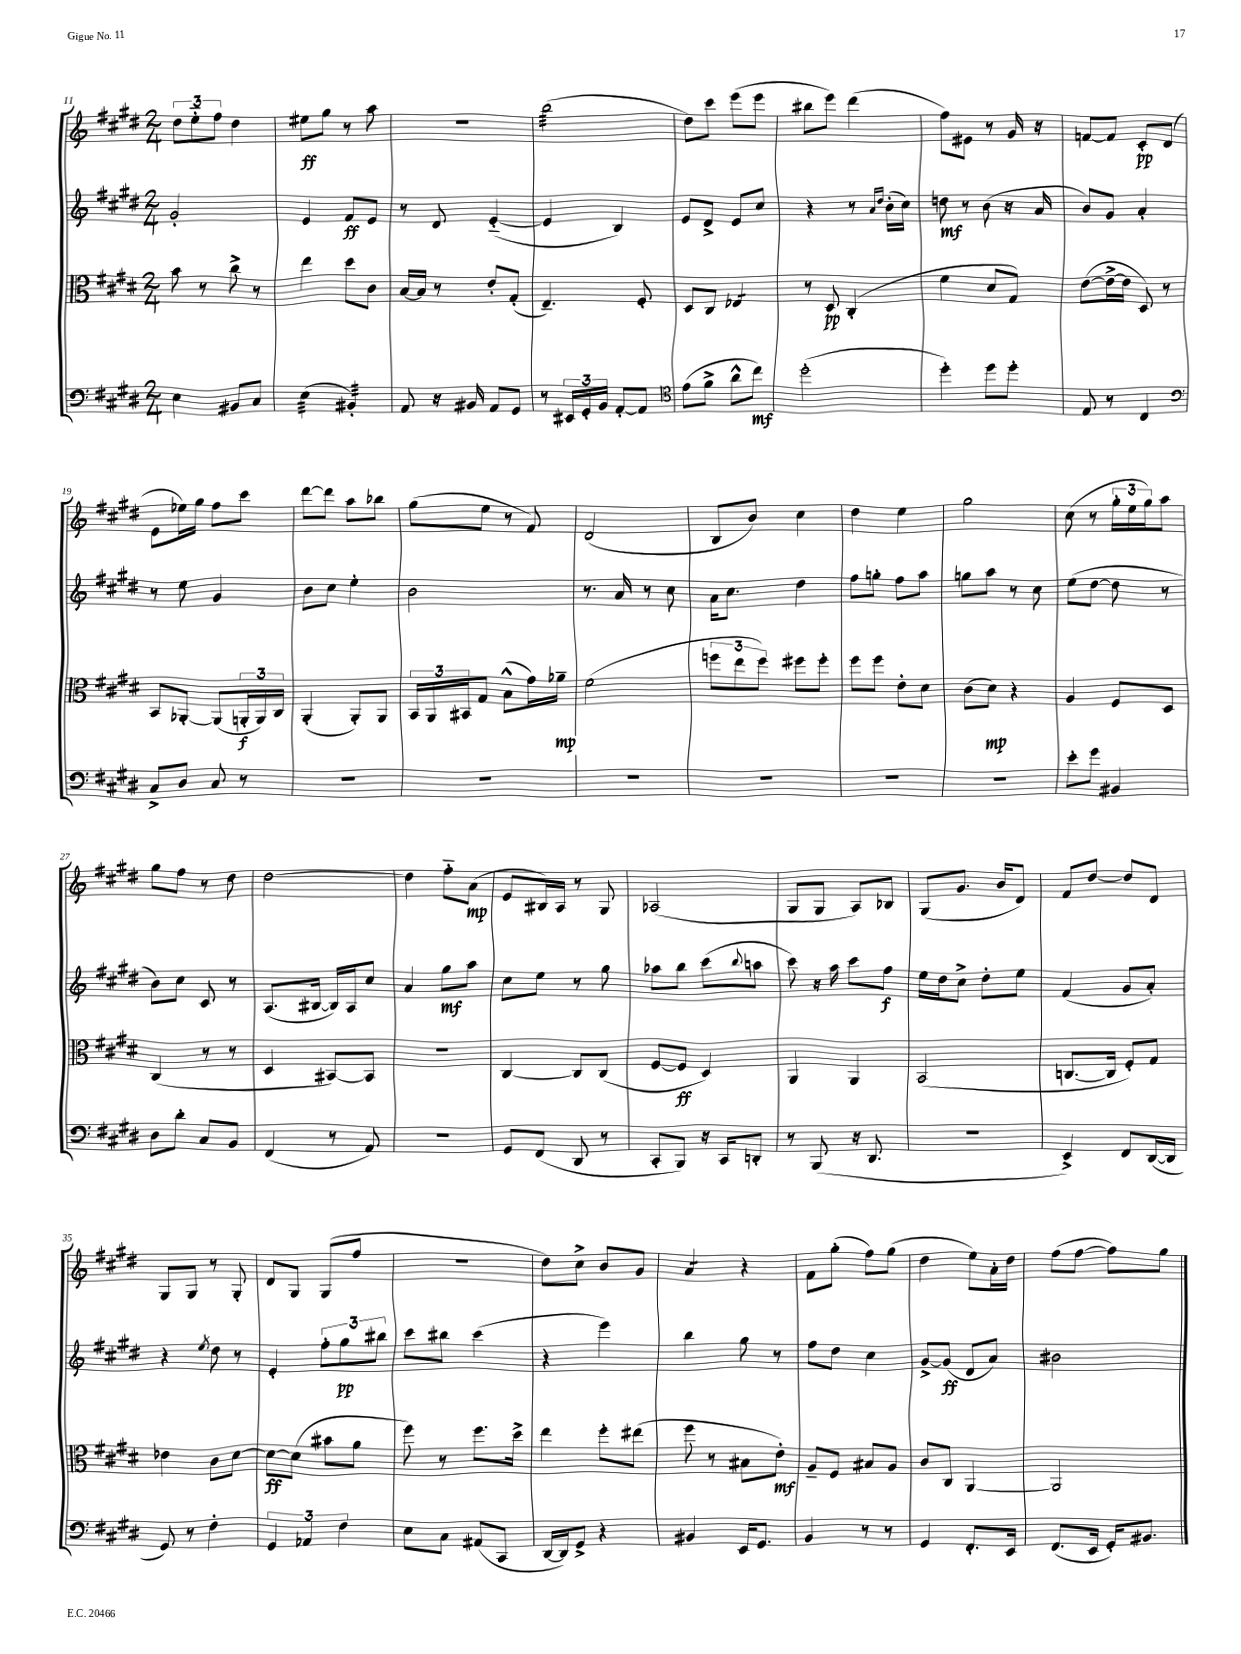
<<
\new StaffGroup <<
\new Staff = "s0" {
    \clef treble \key e \major \numericTimeSignature \time 2/4
    \tuplet 3/2 { dis''8 e''8-_ fis''8 } dis''4 |
    eis''8\ff gis''8 r8 a''8 |
    R2 |
    b''2:32( |
    dis''8) cis'''8 e'''8( e'''8 |
    bis''8 e'''8) dis'''4( |
    fis''8) eis'8 r8 gis'16 r16 |
    f'8~ f'8 cis'8-.\pp dis'8( |
    e'8 ees''16) gis''16 fis''8 cis'''8 |
    dis'''8~ dis'''8 a''8 bes''8 |
    gis''8( e''8 r8 fis'8) |
    dis'2( |
    b8 b'8) cis''4 |
    dis''4 e''4 |
    gis''2 |
    cis''8( r8 \tuplet 3/2 { gis''16-. e''16 gis''16) } a''8 |
    gis''8 fis''8 r8 dis''8 |
    dis''2~ |
    dis''4 fis''8-_ a'8\mp( |
    e'8 bis16) a16 r8 gis8 |
    aes2( |
    gis8 gis8 a8) bes8 |
    gis8( gis'8. b'16 dis'8) |
    fis'8 dis''8~ dis''8 dis'8 |
    gis8 gis8 r8 gis8-. |
    dis'8 gis8 gis8( fis''8 |
    r2 |
    dis''8) cis''8-> b'8 gis'8 |
    a'4:8 r4 |
    fis'8 gis''8-.( fis''8) gis''8( |
    dis''4 e''8) a'16-. dis''16 |
    fis''8( fis''8~ fis''8) gis''8 \bar "|." |
}
\new Staff = "s1" {
    \clef treble \key e \major \numericTimeSignature \time 2/4
    gis'2-. |
    e'4 fis'8\ff e'8 |
    r8 dis'8 e'4~-_( |
    e'4 b4) |
    e'8 dis'8-> e'8 cis''8 |
    r4 r8 \grace { a'16 dis''16 } b'16-.( cis''16) |
    d''8\mf r8 b'8( r16 a'16 |
    b'8) gis'8 a'4-. |
    r8 e''8 gis'4 |
    b'8 cis''8 e''4-. |
    b'2 |
    r8. a'16 r8 cis''8 |
    a'16 cis''8. dis''4 |
    fis''8 g''8-. fis''8 a''8 |
    g''8 a''8 r8 cis''8 |
    e''8( dis''8~ dis''8 r8 |
    b'8) cis''8 cis'8 r8 |
    a8.( bis16~ bis16) a16 cis''8 |
    a'4 gis''8\mf a''8 |
    cis''8 e''8 r8 gis''8 |
    aes''8 b''8 cis'''8( \appoggiatura { b''8 } a''8 |
    cis'''8) r16 a''16 cis'''8 fis''8\f |
    e''16 dis''16 cis''8-> dis''8-. e''8 |
    fis'4( gis'8 a'8-.) |
    r4 \acciaccatura { e''8 } dis''8 r8 |
    e'4-. \tuplet 3/2 { fis''8-. gis''8\pp bis''8 } |
    cis'''8 bis''8 cis'''4( |
    r4 e'''4) |
    b''4 gis''8 r8 |
    fis''8 dis''8 cis''4 |
    gis'8~-> gis'8\ff( dis'8 a'8) |
    bis'2 \bar "|." |
}
\new Staff = "s2" {
    \clef alto \key e \major \numericTimeSignature \time 2/4
    b'8 r8 cis''8-> r8 |
    e''4 dis''8 cis'8 |
    b16~ b16 r8 e'8-. gis8-.( |
    e4.--) fis8-. |
    dis8 cis8 ees4:8 |
    r8 dis8\pp cis4-.( |
    fis'4 dis'8 gis8) |
    e'8~( e'16~-> e'16 dis8) r8 |
    b,8 aes,8~-. aes,8( \tuplet 3/2 { a,16-.\f a,16) cis16 } |
    a,4-.( a,8-.) a,8 |
    \tuplet 3/2 { b,16 a,16 bis,16 } gis8 b8-^( gis'16) aes'16--\mp |
    fis'2( |
    \tuplet 3/2 { f''8 e''8 f''8) } fis''8 fis''8-. |
    fis''8 fis''8 e'8-. dis'8 |
    cis'8( dis'8\mp) r4 |
    a4 fis8 dis8 |
    cis4( r8 r8 |
    dis4 bis,8~) bis,8 |
    r2 |
    cis4~ cis8 cis8( |
    fis8~ fis8\ff dis4) |
    a,4 a,4 |
    b,2( |
    c8.~ c16 fis8-.) gis8 |
    ees'4 cis'8 dis'8~ |
    dis'8~\ff dis'8( bis'8 a'8 |
    fis''8) r8 fis''8. dis''16-> |
    e''4 fis''8-. eis''8( |
    fis''8 r8 bis8 e'8-.\mf) |
    a8-- fis8 bis8 a8 |
    cis'8 cis8 a,4~ |
    a,2 \bar "|." |
}
\new Staff = "s3" {
    \clef bass \key e \major \numericTimeSignature \time 2/4
    e4 bis,8 cis8 |
    e4:32( bis,4:32-.) |
    a,8 r16 bis,16 a,8 gis,8 |
    r8 \tuplet 3/2 { eis,16 gis,16-. b,16 } a,8~-. a,8 |
    \clef tenor e'8( fis'8-> a'8-^ cis''8\mf) |
    dis''2-.( |
    dis''4-.) dis''8 dis''8-. |
    e8 r8 cis4 |
    \clef bass cis8-> dis8 cis8 r8 |
    R2 |
    R2 |
    R2 |
    R2 |
    R2 |
    R2 |
    e'8-. gis'8 bis,4 |
    dis8 dis'8-. cis8 b,8 |
    fis,4( r8 a,8) |
    R2 |
    gis,8 fis,8( dis,8 r8 |
    cis,8-. b,,8) r16 cis,16 d,8-. |
    r8 b,,8( r16 dis,8. |
    R2 |
    e,4->) fis,8 dis,16~( dis,16 |
    gis,8) r8 fis4-. |
    \tuplet 3/2 { gis,4 aes,4 fis4 } |
    e8 cis8 ais,8( cis,8 |
    dis,16~ dis,16) gis,8-> r4 |
    bis,4 e,16 gis,8. |
    b,4 r8 r8 |
    gis,4 fis,8.-. e,16 |
    fis,8.( e,16 gis,16-.) bis,8. \bar "|." |
}
>>
>>
\layout { \context { \Score currentBarNumber = #11 } }
